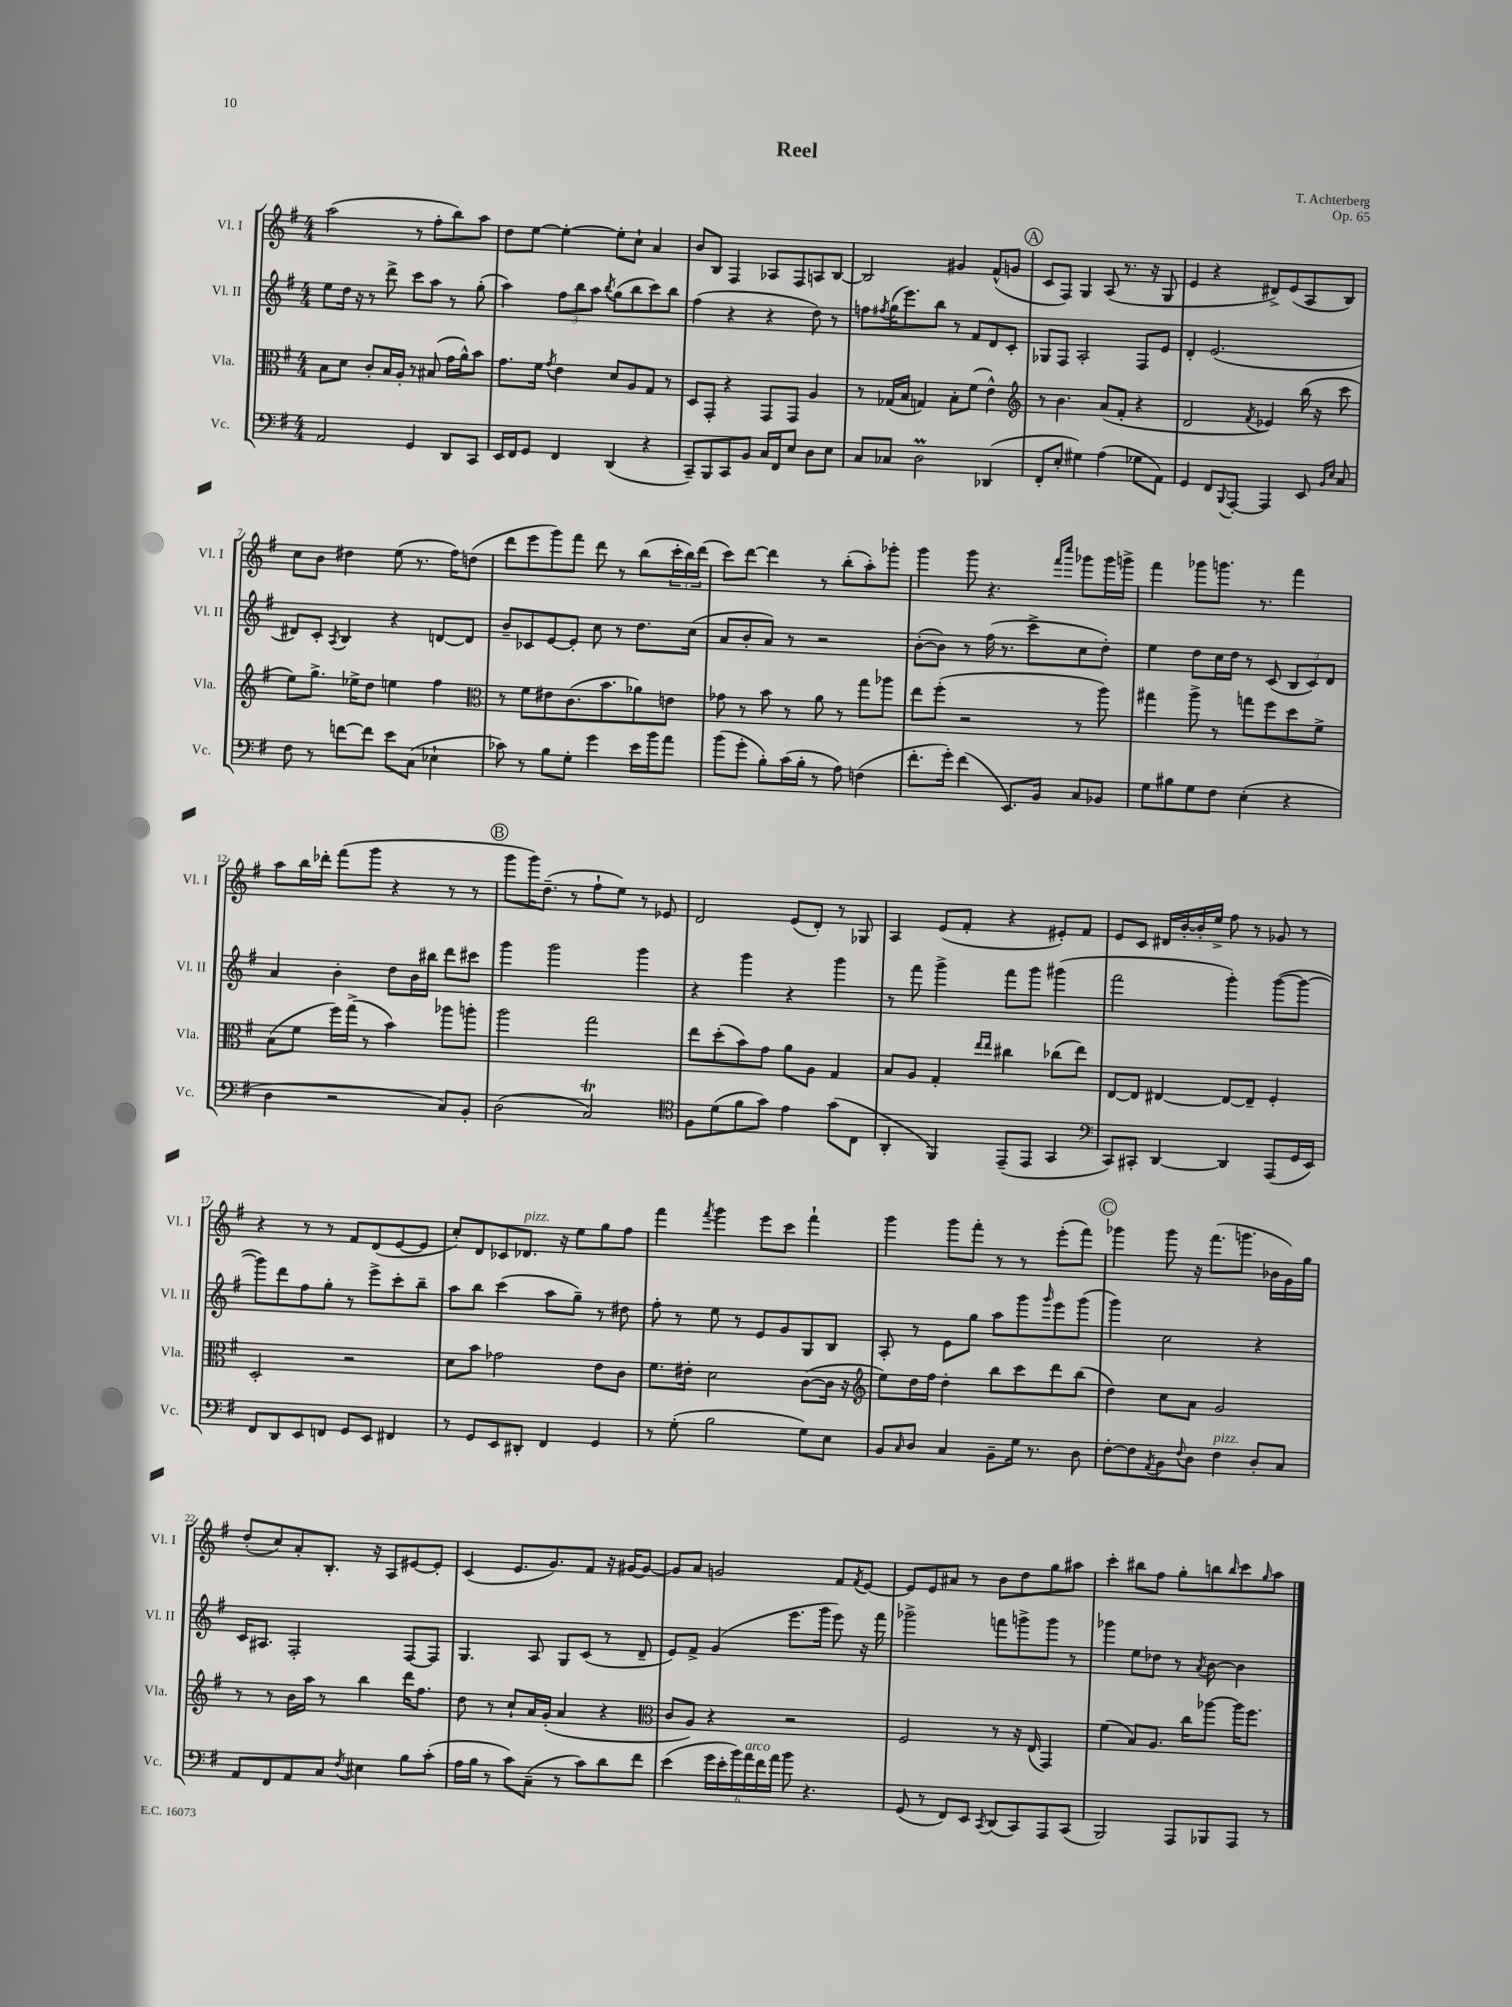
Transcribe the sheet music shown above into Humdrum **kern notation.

**kern	**kern	**kern	**kern
*staff4	*staff3	*staff2	*staff1
*clefF4	*clefC3	*clefG2	*clefG2
*k[f#]	*k[f#]	*k[f#]	*k[f#]
*M4/4	*M4/4	*M4/4	*M4/4
2AA	8B	8ee	(2aa
.	8d	16dd	.
.	.	16r	.
.	8c'	8r	.
.	16B	8ddd^	.
.	16A'	.	.
4GG	8r	8ccc	8r
.	(8B#	8aa	8ff#'
8DD	16g	8r	8bb)
.	16a^^)	.	.
8CC	8b	(8gg'	8aa
=	=	=	=
16EE	8.g	4aa)	8dd
16FF#	.	.	.
8GG	.	.	[8ee
.	16f#	.	.
.	8qg	.	.
4FF#	4e	12ff#	4ee'_
.	.	12bb	.
.	.	12aa	.
.	.	8qbb	.
(4DD	8d	(8gg	8ee']
.	8A	8bb	8cc`
4r	8G	8ccc)	4a
.	8r	8bb	.
=	=	=	=
8CC~)	8D	(4ff#	8b
8BBB	8GG'	.	8B
8CC	4r	4r	4F#
8BB	.	.	.
16C	8GG	4r	8A-
16FF#	.	.	.
8E	8GG	.	8F#
8D	4A	8dd)	8A
8E	.	8r	[8B
=	=	=	=
8C	8r	8ff	2B]
.	.	8qff#	.
8C-	(16G-	(16gg	.
.	16B	8.eee)	.
2D	4G)	.	.
.	.	8bb	.
.	8B'	8r	4g#
.	(8f#	8f#	.
(4DD-	4e^^)	8d	(8f#^^
.	.	8c'	8g
=	=	=	=
*	*clefG2	*	*
8FF#'	8r	8G-	8c
8E'	4.b	8F#	8F#)
4G#)	.	2A'	4G
(4A	(8a	.	(8A
.	8f#'	.	8.r
8G-	4r	8F#	.
.	.	.	16r
8AA)	.	8e	8G
=	=	=	=
4GG	2d	4d'	4e
8FF#	.	(2.e	4r
8qqBBB	.	.	.
[8AAA'	.	.	.
.	8qf#	.	.
4AAA]	4e-)	.	8d#^)
.	.	.	(8e
8EE	(16bb	.	8A
.	16r	.	.
16qqBB	.	.	.
16qqE	.	.	.
8C	8ccc	.	8B)
=	=	=	=
8F#	8ee)	8d#)	8cc
8r	8.gg^	8c'	8b
.	.	8qA	.
[8f	.	4B	4dd#
.	16ee-^	.	.
8f]	8dd	.	.
8e	4ee	4r	(8ee
(8C	.	.	8.r
4E-`	4ff#	[8d	.
.	.	.	16ff#)
.	.	8d]	(8dd
=	=	=	=
*	*clefC3	*	*
8c-)	8r	8b~	8ddd
8r	8f#	8c-	8eee
8B	8e#	[8e	8ggg)
8G'	(8.c	8e']	8fff#
4g	.	8cc	8ddd
.	8.b	.	.
.	.	8r	8r
16e	8a-)	8.dd	(8bb
16b	.	.	.
8a	8e	.	24ccc'
.	.	.	24bb)
.	.	(16cc	.
.	.	.	(24ddd
=	=	=	=
(8b	8g-	8a	8ccc)
8g'	8r	8b'	[8ddd
8B')	8b	8a)	4ddd]
(16c	8r	8r	.
16B'	.	.	.
8r	8a	2r	8r
8A)	8r	.	(8bb'
(4F	8gg	.	8aa')
.	8aa-	.	8ggg-'
=	=	=	=
8.f#'	8ee	([8b'	4ggg
.	(8ff#'	8b])	.
16g')	.	.	.
(4f#	2r	8r	8ggg
.	.	(16ff#	4.r
.	.	8.r	.
8.EE)	.	.	.
.	.	8ccc^	.
16BB	.	.	.
.	.	.	16qqfff#
.	.	.	16qqcccc
8C	8r	8cc	8ggg-
8BB-	8aa)	8dd')	16ggg-
.	.	.	16ggg^
=	=	=	=
8G	4gg#	4ee	4fff#
8B#	.	.	.
8G	8aa^	8dd	8ggg-
8F#	8r	16cc	8.ggg
.	.	16dd	.
(4E'	8gg	8r	.
.	.	.	8.r
.	8ff#	(8c	.
4r	8dd	12B	4fff#
.	.	12c)	.
.	8f#^	.	.
.	.	12d	.
=	=	=	=
4D	(8B	4a	8aa
.	8f#	.	16bb
.	.	.	16ddd-'
2r	16ff#)	4b'	(8fff#
.	(16gg^	.	.
.	8r	.	8ggg
.	4b)	8dd	4r
.	.	16b	.
.	.	16bb#	.
8C)	8aa-	8ddd	8r
8BB'	8aa'	8ccc#	8r
=	=	=	=
(2D	2aa	4ggg	8ggg
.	.	.	16ggg)
.	.	.	(8.dd~
.	.	2ggg	.
.	.	.	8r
2C)	2gg	.	8ff#`
.	.	.	8ee)
.	.	4ggg	8r
.	.	.	8e-
=	=	=	=
*clefC4	*	*	*
8F#	8ee	4r	2d
(8d	(8dd'	.	.
8f#	8b)	4ggg	.
8g)	8g	.	.
4e	8a	4r	(8e
.	8A	.	8d')
(8g	4G	4ggg	8r
8C	.	.	8G-
=	=	=	=
4AA'	8B	8r	4A
.	8A	8fff#	.
4FF#)	4G'	4ggg^	(8e
.	.	.	8f#'
.	16qqee	.	.
.	16qqee	.	.
(8EE~	4cc#	8fff#	4r
8EE	.	8ggg	.
4GG	(8cc-	(4ggg#	8e#')
.	8ee)	.	8f#
=	=	=	=
*clefF4	*	*	*
8CC)	[8E	2fff#	8e
8CC#'	8E]	.	8c
[4DD	[4E#	.	16d#
.	.	.	[16b'
.	.	.	16b']
.	.	.	16ee^
4DD]	8E#_	4ggg')	8ff#
.	8E#~]	.	8r
(8AAA	4F#'	([8ggg	8g-
16GG	.	8ggg_	8r
16EE)	.	.	.
=	=	=	=
8FF#	2D'	8ggg])	4r
8DD	.	8ddd	.
8EE	.	8ff#	8r
8FF	.	8gg'	8r
8GG	2r	8r	8f#
8EE	.	8eee^	(8d
4FF#	.	8ccc'	[8e
.	.	8bb~	8e]
=	=	=	=
8r	8d	8aa	8cc')
8GG	8b	8bb	8d
8EE	2g-	(4ccc	8c-
8DD#'	.	.	8.d-
4FF#	.	8aa	.
.	.	.	16r
.	.	8gg~)	8ee
4GG	8e	8r	8gg
.	8c	8dd#	8ff#
=	=	=	=
8r	8.f#	8ff#'	4fff#
(8G'	.	8r	.
.	16e#'	.	.
.	.	.	8qfff#
2B	2d	8ee	4ggg
.	.	8r	.
.	.	8e	8eee
.	.	8g	8ccc
8G)	([8c	8G	4fff#`
8E	16c]	8B	.
.	16r	.	.
=	=	=	=
*	*clefG2	*	*
8BB	8ee)	8A'	4ggg
16qqC	.	.	.
8D	16dd	8r	.
.	16ff#	.	.
4C	4dd'	8e	8ggg
.	.	8gg	8fff#'
8BB~	8bb	8aa	8r
16G	8ccc	8ggg	8r
8.r	.	.	.
.	.	16qqggg	.
.	8ddd	8eee	(8eee'
8D	(8bb	(8ggg	8fff#)
=	=	=	=
[8F#'	4dd)	4ggg)	4ggg-
8F#]	.	.	.
8qAA	.	.	.
8BB	8cc	2cc	8ggg-
8qqF#	.	.	.
8D	8a	.	16r
.	.	.	(8.fff#
4F#	2g	.	.
.	.	.	8.ggg
8D'	.	4r	.
.	.	.	16b-
8C	.	.	16g)
.	.	.	16gg
=	=	=	=
8AA	8r	16c	(8dd'
.	.	8.A#	.
8FF#	8r	.	8cc)
8AA	16b	2F#'	8a'
.	16aa	.	.
8C	8r	.	8.B'
8qF#	.	.	.
4E#	4bb	.	.
.	.	.	16r
.	.	.	8A
8B	16ddd	[8F#	[8e#
.	8.ff#	.	.
(8c'	.	8F#]	8e#']
=	=	=	=
16A	8dd	4.G	(4c
16B	.	.	.
8r	8r	.	.
8c)	8cc`	.	8.e
(8C~	16a	8A	.
.	(16g'	.	8.g)
8r	4a	8G	.
8c)	.	(8c	8f#
8d	4r	8r	16r
.	.	.	[16g#
8f#	.	8d~	8g#_
=	=	=	=
*	*clefC3	*	*
(4e	8c	8e)	8g#]
.	8A)	8f#^	8a
24g	4r	(4g	2g
24e'	.	.	.
24b)	.	.	.
24a	.	.	.
24f#	.	.	.
24a	.	.	.
8b	2r	8.eee	.
4.r	.	.	.
.	.	16ggg	.
.	.	8eee)	8f#
.	.	.	8qf#
.	.	16r	[8e
.	.	16fff#	.
=	=	=	=
(8GG	2F#	2ggg-^	8e]
8r	.	.	8e
8FF#)	.	.	8a#
8EE	.	.	8r
8qCC	.	.	.
(8DD	8r	8fff	8b
8CC)	16r	8ggg^	8dd
.	(16E	.	.
8AAA	4GG)	8ggg	8gg
(8CC	.	8r	8aa#
=	=	=	=
2BBB)	(4f#	4ggg-	4ccc'
.	8B)	8ee	8bb#
.	8.A	8dd-	8ff#
8AAA	.	8r	8gg'
.	16cc	.	.
.	.	8qa	.
8BBB-	[8aa-	[8b	8bb
.	.	.	16qqbb
8AAA	16aa-]	4b]	8ccc
.	8.ff#	.	.
.	.	.	16qqgg
8r	.	.	8aa
==	==	==	==
*-	*-	*-	*-
